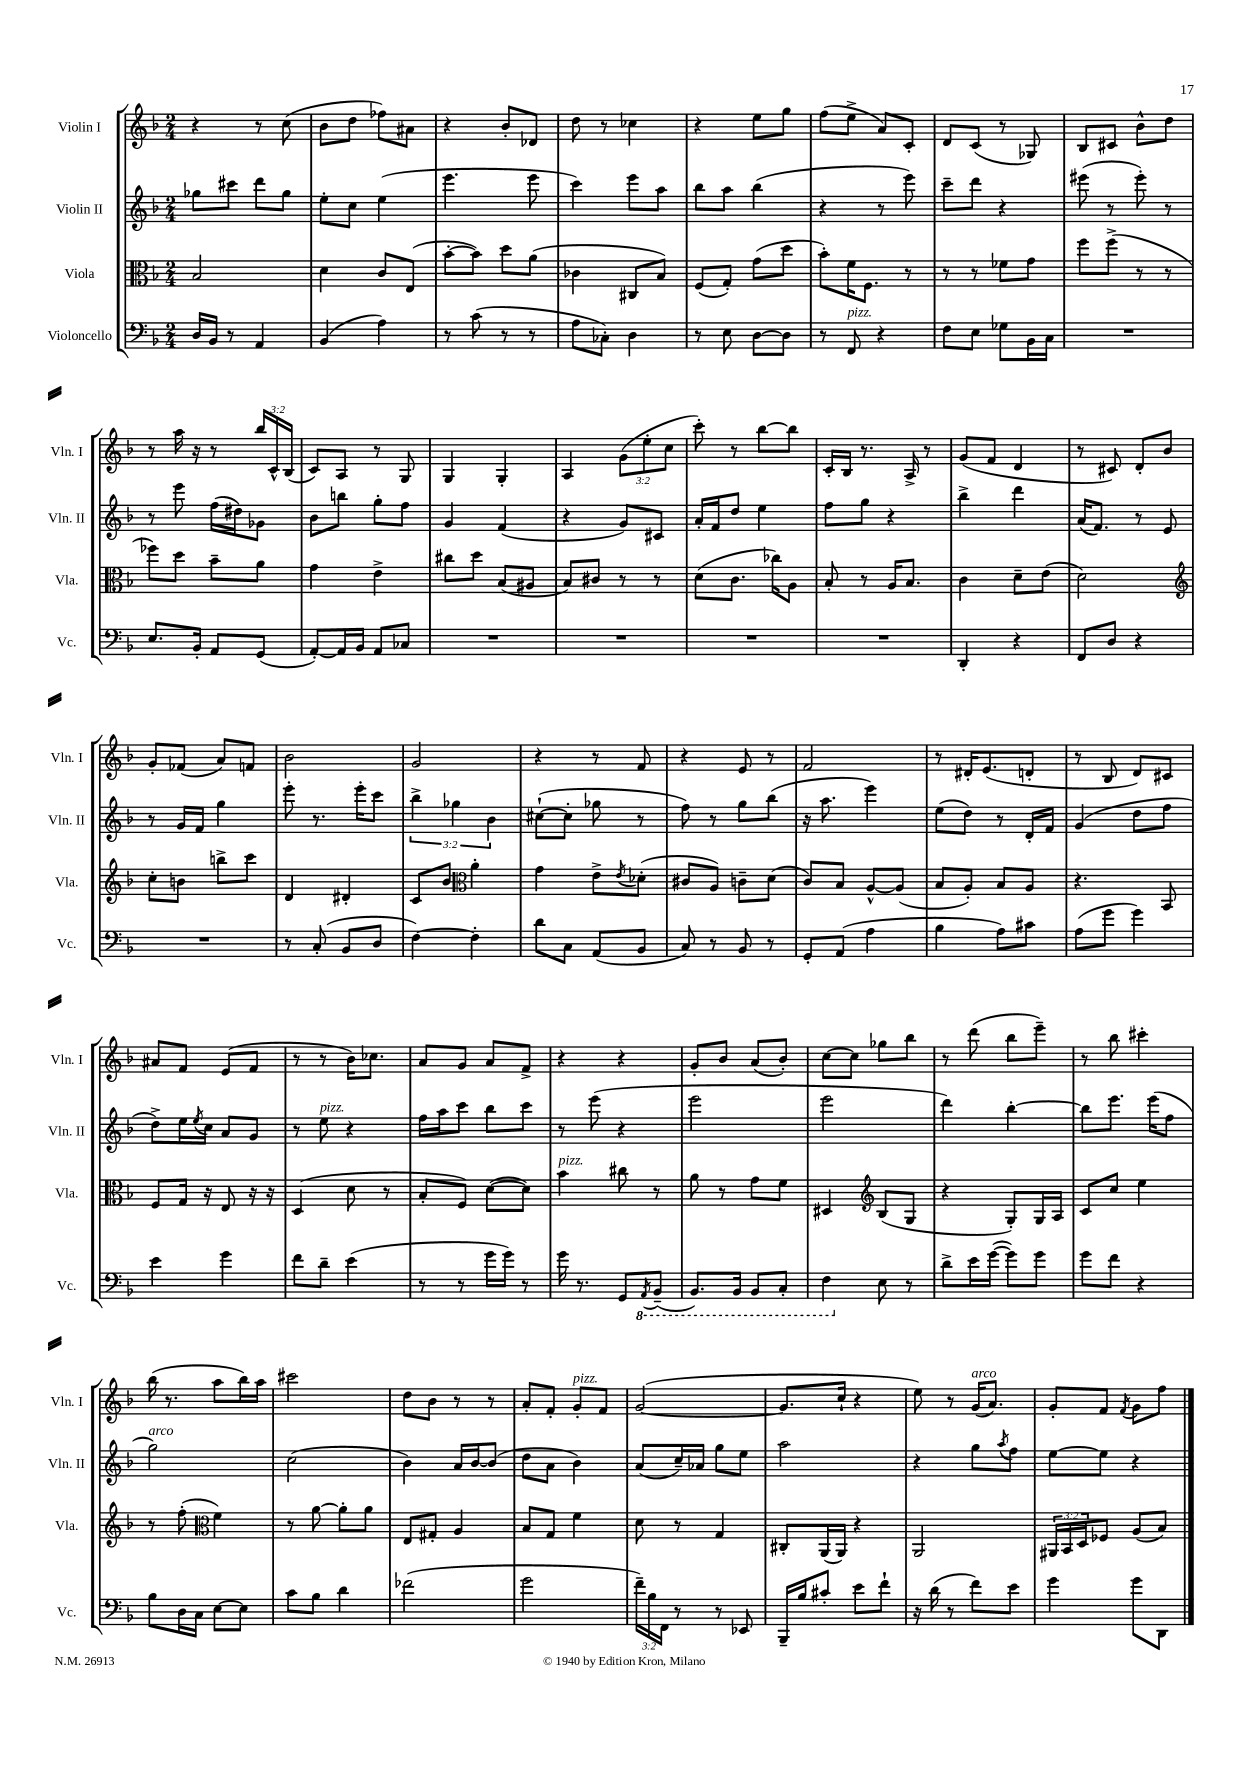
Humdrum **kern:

**kern	**kern	**kern	**kern
*staff4	*staff3	*staff2	*staff1
*clefF4	*clefC3	*clefG2	*clefG2
*k[b-]	*k[b-]	*k[b-]	*k[b-]
*M2/4	*M2/4	*M2/4	*M2/4
16D	2B-	8gg-	4r
16BB-	.	.	.
8r	.	8ccc#	.
4AA	.	8ddd	8r
.	.	8gg-	(8cc
=	=	=	=
(4BB-	4d	8ee'	8b-
.	.	8cc	8dd
4A)	8c	(4ee	8ff-)
.	(8E	.	8a#
=	=	=	=
8r	[8b-'	4.eee	4r
(8c	8b-])	.	.
8r	8dd	.	8b-'
8r	(8a	8eee	8d-
=	=	=	=
8A	4c-	4ccc)	8dd
8C-')	.	.	8r
4D	8C#	8eee	4cc-
.	8B-)	8aa	.
=	=	=	=
8r	(8F	8bb-	4r
8E	8G')	8aa	.
[8D	(8g	(4bb-	8ee
8D]	8dd	.	8gg
=	=	=	=
8r	8b-')	4r	(8ff
8FF	16f	.	8ee^
.	8.F	.	.
4r	.	8r	8a)
.	8r	8eee)	8c'
=	=	=	=
8F	8r	8ccc~	8d
8E	8r	8ddd	(8c
8G-	8f-	4r	8r
16BB-	8g	.	8G-)
16C	.	.	.
=	=	=	=
2r	8ff	(8eee#	8B-
.	(8ff^	8r	8c#
.	8r	8eee#')	8b-^^
.	8r	8r	8dd
=	=	=	=
8.E	8ff-)	8r	8r
.	8dd	8eee	16aa
16BB-'	.	.	16r
8AA	8b-~	(16ff	8r
.	.	16dd#)	.
(8GG	8a	8g-	24bb-
.	.	.	24c^^
.	.	.	(24B-
=	=	=	=
[8AA')	4g	8b-	8c)
16AA]	.	8bb	8A
16BB-	.	.	.
8AA	4e^	8gg'	8r
8C-	.	8ff	8G
=	=	=	=
2r	8cc#	4g	4G
.	8dd	.	.
.	(8B-	(4f	4G'
.	8A#	.	.
=	=	=	=
2r	8B-)	4r	4A
.	8c#	.	.
.	8r	8g)	(12g
.	.	.	12ee'
.	8r	8c#	.
.	.	.	12cc
=	=	=	=
2r	(8d	16a'	8ccc')
.	.	16f	.
.	8.c	8dd	8r
.	.	4ee	[8bb-
.	16cc-)	.	.
.	8A	.	8bb-]
=	=	=	=
2r	8B-'	8ff	16c'
.	.	.	16B-
.	8r	8gg	8.r
.	16A	4r	.
.	8.B-	.	16A^
.	.	.	8r
=	=	=	=
4DD'	4c	4bb-^	(8g
.	.	.	8f
4r	8d~	4ddd	4d
.	(8e	.	.
=	=	=	=
8FF	2d)	(16a	8r
.	.	8.f)	.
8D	.	.	8c#)
4r	.	8r	8d'
.	.	8e	8b-
=	=	=	=
*	*clefG2	*	*
2r	8cc'	8r	8g'
.	8b	16g	(8f-
.	.	16f	.
.	8bb^	4gg	8a)
.	8ccc	.	8f
=	=	=	=
8r	4d	8eee'	2b-
(8C'	.	8.r	.
8BB-	4d#'	.	.
.	.	16eee'	.
8D	.	8ccc	.
=	=	=	=
[4F)	8c	6bb-^	2g
.	8b-	.	.
.	.	6gg-	.
*	*clefC3	*	*
4F']	4a'	.	.
.	.	6b-	.
=	=	=	=
8d	4g	([8cc#`	4r
8C	.	8cc#']	.
(8AA	8e^	8gg-	8r
.	8qe	.	.
8BB-	(8d-'	8r	8f
=	=	=	=
8C)	8c#	8ff)	4r
8r	8A)	8r	.
8BB-	8c~	8gg	8e
8r	(8d	(8bb-	8r
=	=	=	=
8GG'	8c)	16r	2f
.	.	8.aa	.
(8AA	8B-	.	.
4A	[8A^^	4eee)	.
.	(8A]	.	.
=	=	=	=
4B-	8B-	(8ee	8r
.	8A')	8dd)	16d#'
.	.	.	(8.e
8A)	8B-	8r	.
8c#	8A	16d'	8d'
.	.	16f	.
=	=	=	=
(8A	4.r	(4g	8r
8g	.	.	8B-
4g)	.	8dd	8d)
.	8BB-	8ff	8c#
=	=	=	=
4e	8F	8dd^)	8a#
.	16G	16ee	8f
.	.	8qee	.
.	16r	16cc	.
4g	8E	8a	(8e
.	16r	8g	8f
.	16r	.	.
=	=	=	=
8f	(4D	8r	8r
8d~	.	8ee	8r
(4e	8d	4r	16b-)
.	.	.	8.cc-
.	8r	.	.
=	=	=	=
8r	8B-'	16ff	8a
.	.	16aa	.
8r	8F)	8ccc	8g
16g	([8d	8bb-	8a
16g)	.	.	.
8r	8d])	8ccc	8f^
=	=	=	=
16g	4b-	8r	4r
8.r	.	.	.
.	.	(8eee	.
8GG	8cc#	4r	4r
8qAAA	.	.	.
(8BBB-~	8r	.	.
=	=	=	=
8.BBB-)	8a	2eee	8g'
.	8r	.	8b-
16BBB-	.	.	.
8BBB-	8g	.	(8a
8CC'	8f	.	8b-')
=	=	=	=
4FF	4D#	2eee	[8cc
.	.	.	8cc]
*	*clefG2	*	*
8E	(8B-	.	8gg-
8r	8G	.	8bb-
=	=	=	=
8d^	4r	4ddd)	8r
16e	.	.	(8ddd
([16g	.	.	.
8g])	8G')	[4bb-'	8bb-
8g	16G	.	8eee~)
.	16A	.	.
=	=	=	=
8g	8c	8bb-]	8r
8f	8cc	8.eee	8bb-
4r	4ee	.	4ccc#'
.	.	(16eee	.
.	.	8ff	.
=	=	=	=
8B-	8r	2gg)	(16bb-
.	.	.	8.r
16D	(8ff'	.	.
16C	.	.	.
*	*clefC3	*	*
[8E	4f)	.	8aa
8E]	.	.	16bb-)
.	.	.	16aa
=	=	=	=
8c	8r	(2cc	2ccc#
8B-	[8a	.	.
4d	8a']	.	.
.	8a	.	.
=	=	=	=
(2f-	8E	4b-)	8dd
.	8G#'	.	8b-
.	4A	16a	8r
.	.	[16b-	.
.	.	(8b-]	8r
=	=	=	=
2g	8B-	8dd	8a'
.	8G	8a	8f'
.	4f	4b-)	8g'
.	.	.	8f
=	=	=	=
24f~)	8d	(8a	([2g
24B-	.	.	.
24FF	.	.	.
8r	8r	16cc~)	.
.	.	16a-	.
8r	4G	8gg	.
8EE-	.	8ee	.
=	=	=	=
16BBB-~	8C#'	2aa	8.g]
16B-	.	.	.
8c#'	(16AA	.	.
.	16AA)	.	16cc`
8e	4r	.	4r
8f`	.	.	.
=	=	=	=
16r	2AA	4r	8ee)
(16d	.	.	.
8r	.	.	8r
8f)	.	8gg	(16g
.	.	.	8.a)
.	.	8qaa	.
8e	.	8ff	.
=	=	=	=
4g	24AA#	[8ee	8g'
.	24BB-	.	.
.	24D	.	.
.	8F-	8ee]	8f
.	.	.	8qf
8g	(8A	4r	8g
8DD	8B-)	.	8ff
==	==	==	==
*-	*-	*-	*-
